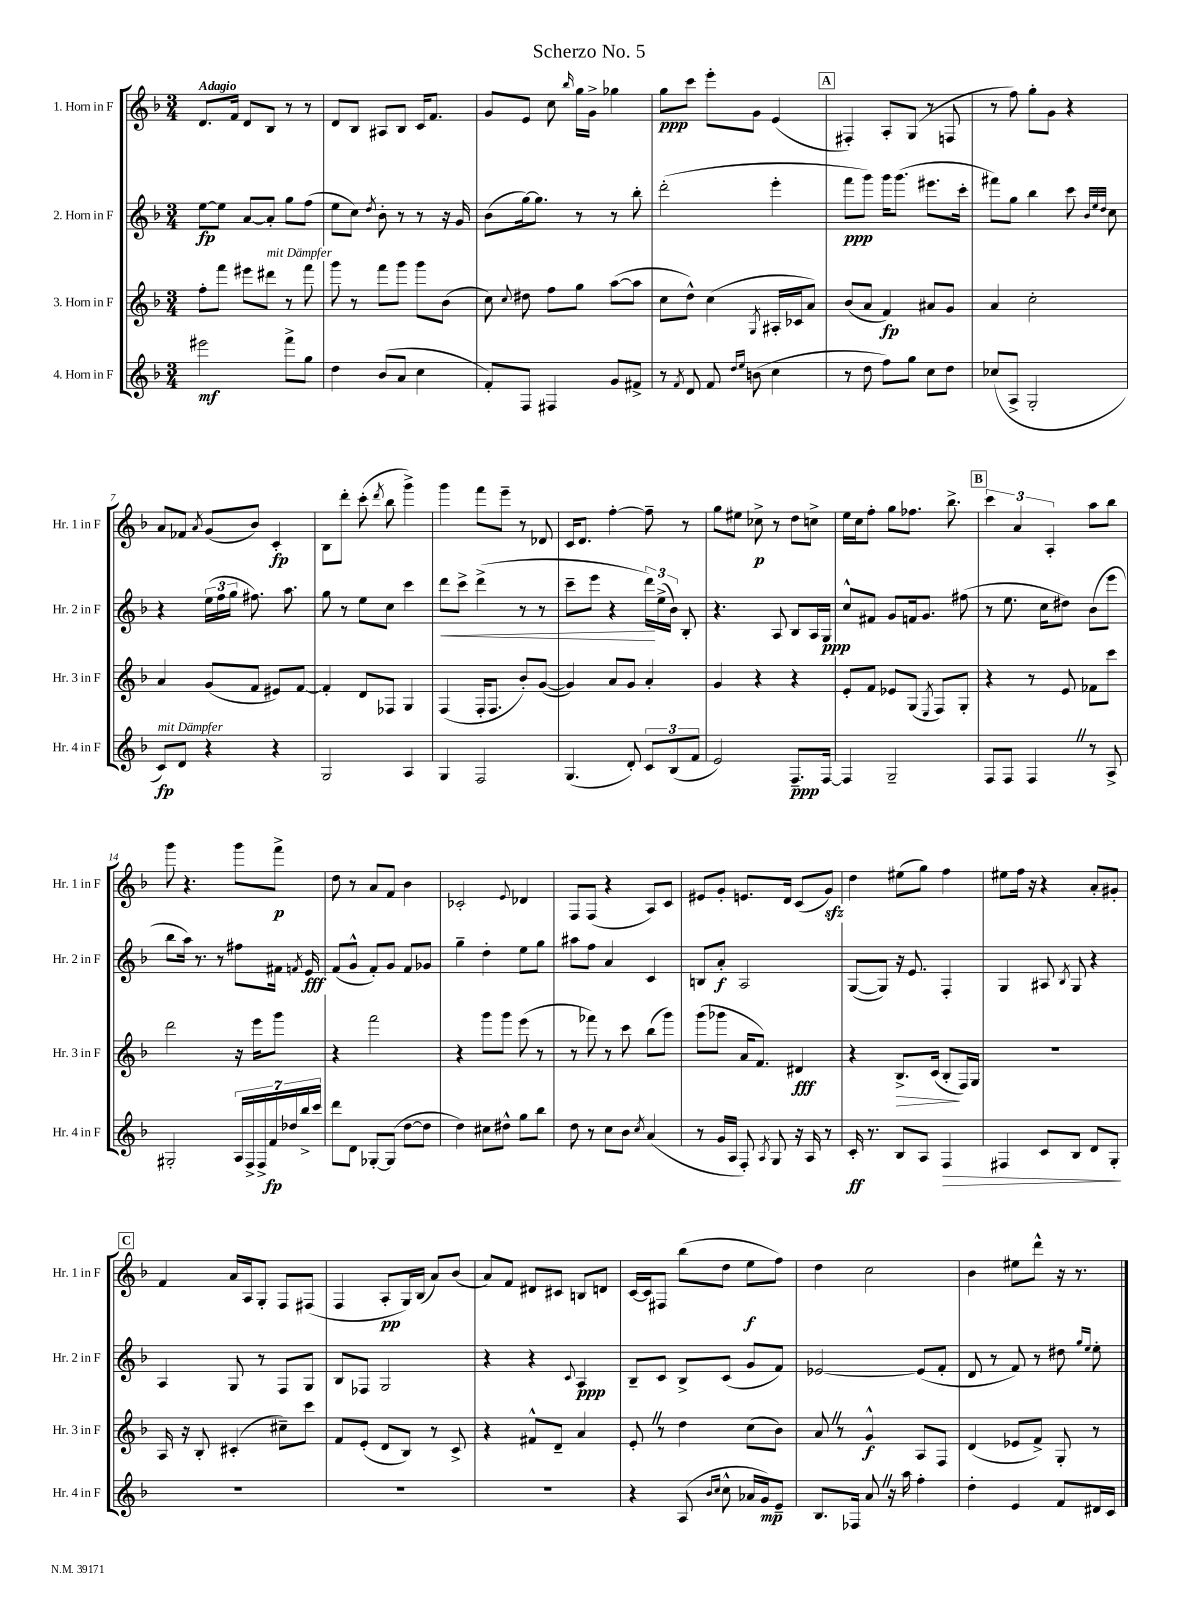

**kern	**kern	**kern	**kern
*staff4	*staff3	*staff2	*staff1
*clefG2	*clefG2	*clefG2	*clefG2
*k[b-]	*k[b-]	*k[b-]	*k[b-]
*M3/4	*M3/4	*M3/4	*M3/4
2eee#	8ff'	[8ee	8.d
.	8fff	8ee]	.
.	.	.	16f
.	8eee#	[8a	8d
.	8ddd#	8a']	8B-
8fff^	8r	8gg	8r
8gg	8fff	(8ff	8r
=	=	=	=
4dd	8ggg	8ee	8d
.	8r	8cc)	8B-
.	.	8qdd	.
(8b-	8fff	8b-'	8A#
8a	8ggg	8r	8B-
4cc	8ggg	8r	16c
.	.	.	8.f
.	(8b-	16r	.
.	.	16g	.
=	=	=	=
8f')	8cc)	(8b-	8g
.	8qqcc	.	.
8F	8dd#	[16gg)	8e
.	.	8.gg]	.
4F#	8ff	.	8cc
.	.	.	16qqbb-
.	8gg	8r	16gg
.	.	.	16g^
8g	([8aa	8r	4gg-
8f#^	8aa]	8bb-'	.
=	=	=	=
8r	8cc	(2ddd'	8gg
8qf	.	.	.
8d	8dd^^)	.	8ccc
8f	(4cc	.	8eee'
16qqdd	.	.	.
16qqee	.	.	.
(8b	.	.	8g
.	8qG	.	.
4cc	16A#'	4eee'	(4e
.	16c-	.	.
.	8a)	.	.
=	=	=	=
8r	(8b-	8fff	4F#')
8dd	8a	8ggg)	.
8ff)	4f)	16ggg	8A'
.	.	(8.ggg	.
8gg	.	.	(8G
8cc	8a#	8.eee#	8r
8dd	8g	.	8F
.	.	16ccc'	.
=	=	=	=
(8cc-	4a	8fff#)	8r
8A^	.	8gg	8ff)
2G'	2cc'	4bb-	8gg'
.	.	.	8g
.	.	8ccc	4r
.	.	32qqb-	.
.	.	32qqee	.
.	.	32qqdd	.
.	.	8cc	.
=	=	=	=
8c)	4a	4r	8a
8d	.	.	8f-
.	.	.	8qa
4r	(8g	(24ee	(8g
.	.	24ff	.
.	.	24gg	.
.	8f	8.ff#)	8b-)
4r	8e#)	.	4c'
.	.	8.aa	.
.	[8f	.	.
=	=	=	=
2G	4f']	8gg	8B-
.	.	8r	8ddd'
.	8d	8ee	(8ccc'
.	.	.	8qddd
.	8F-	8cc	8bb-
4A	4G	4ccc	4ggg^)
=	=	=	=
4G	(4F	8ddd	4ggg
.	.	8ccc^	.
2F	16F'	(4ddd^	8fff
.	8.F	.	.
.	.	.	8eee~
.	8b-')	8r	8r
.	([8g	8r	8d-
=	=	=	=
(4.G	4g])	8ccc~	16c
.	.	.	8.d
.	.	8eee	.
.	8a	4r	[4ff'
8d')	8g	.	.
12c	4a'	24ddd)	8ff~]
.	.	(24ee^	.
(12B-	.	24b-)	.
.	.	8B-'	8r
12f	.	.	.
=	=	=	=
2e)	4g	4.r	8gg
.	.	.	8ee#
.	4r	.	8cc-^
.	.	8A	8r
8.F~	4r	8B-	8dd
.	.	16A	8cc^
[16F	.	16G	.
=	=	=	=
4F]	8e'	8cc^^	16ee
.	.	.	16cc
.	8f	8f#	8ff'
2G~	8e-	8g	8gg
.	(8G	16f	8.ff-
.	.	8.g	.
.	8qE	.	.
.	8F)	.	.
.	.	.	8.bb-^
.	8G'	(8ff#	.
=	=	=	=
8F	4r	8r	6ccc
8F	.	8.ee	.
.	.	.	6a
4F	8r	.	.
.	.	16cc	.
.	.	.	6A'
.	8e	8dd#)	.
8r	8f-	(8b-	8aa
8A^	8ccc	8eee	8bb-
=	=	=	=
2G#'	2ddd	8bb-	8ggg
.	.	16aa)	4.r
.	.	8.r	.
.	.	8r	.
28A	16r	8ff#	8ggg
28F^	.	.	.
.	16eee	.	.
28F^	.	.	.
28f	.	.	.
.	8ggg	16f#	8fff^
28dd-	.	.	.
28bb-^	.	.	.
.	.	8qf	.
.	.	16e	.
28ccc	.	.	.
=	=	=	=
8ddd	4r	(8f	8dd
8d	.	8g^^	8r
[8G-'	2fff	8f')	8a
(8G-]	.	8g	8f
[8dd	.	8f	4b-
8dd]	.	8g-	.
=	=	=	=
4dd)	4r	4gg~	2c-'
8cc#	8ggg	4dd'	.
8dd#^^	8ggg	.	.
.	.	.	8qqe
8gg	(8eee	8ee	4d-
8bb-	8r	8gg	.
=	=	=	=
8dd	8r	8aa#	8F
8r	8fff-)	8ff	(8F
8cc	8r	4a	4r
8b-	8ccc	.	.
8qcc	.	.	.
(4a	(8bb-	4c	8A)
.	8ggg)	.	8c
=	=	=	=
8r	(8ggg	8B	8e#
16g	8ggg-	8a'	8g'
16A	.	.	.
8F')	16a	2A	8.e
.	8.f)	.	.
8qA	.	.	.
8G	.	.	.
.	.	.	16d
16r	4d#	.	(8c
16A	.	.	.
8r	.	.	8g)
=	=	=	=
16c'	4r	([8G	4dd
8.r	.	.	.
.	.	8G])	.
8B-	8.B-^	16r	(8ee#
.	.	8.e	.
8A	.	.	8gg)
.	(16c	.	.
4F	8B-'	4F'	4ff
.	16F)	.	.
.	16G	.	.
=	=	=	=
4F#	2.r	4G	8ee#
.	.	.	16ff
.	.	.	16r
8c	.	8A#	4r
.	.	8qB-	.
8B-	.	8G	.
8d	.	4r	8a'
8G'	.	.	8g#'
=	=	=	=
2.r	16A	4A	4f
.	16r	.	.
.	8B-'	.	.
.	(4c#'	8G	16a
.	.	.	16A
.	.	8r	8G'
.	8cc#~)	8F	8F
.	8ccc	8G	(8F#
=	=	=	=
2.r	8f	8B-	4F
.	(8e'	8F-	.
.	8d	2G	8A'
.	8B-)	.	16G)
.	.	.	(16B-
.	8r	.	8a)
.	8c^	.	(8b-
=	=	=	=
2.r	4r	4r	8a)
.	.	.	8f
.	8f#^^	4r	8d#
.	8d~	.	8c#
.	.	8qqc	.
.	4a	4A	8B
.	.	.	8d
=	=	=	=
4r	8e'	8B-~	[16c
.	.	.	16c]
.	8r	8c	8F#
(8A	4dd	8B-^	(8bb-
16qqb-	.	.	.
16qqcc	.	.	.
8cc^^	.	(8c	8dd
16a-	(8cc	8g	8ee
16g)	.	.	.
8e~	8b-)	8f)	8ff)
=	=	=	=
8.B-	8a	[2e-	4dd
.	8r	.	.
16F-	.	.	.
8a	4g^^	.	2cc
16r	.	.	.
16aa	.	.	.
4ff'	8A	(8e-]	.
.	8F	8f'	.
=	=	=	=
4dd'	(4d	8d	4b-
.	.	8r	.
4e	8e-	8f)	8ee#
.	8f^)	8r	8ddd^^
8f	8G'	8dd#	16r
.	.	.	8.r
.	.	16qqgg	.
.	.	16qqee	.
16d#	8r	8ee'	.
16c	.	.	.
==	==	==	==
*-	*-	*-	*-
